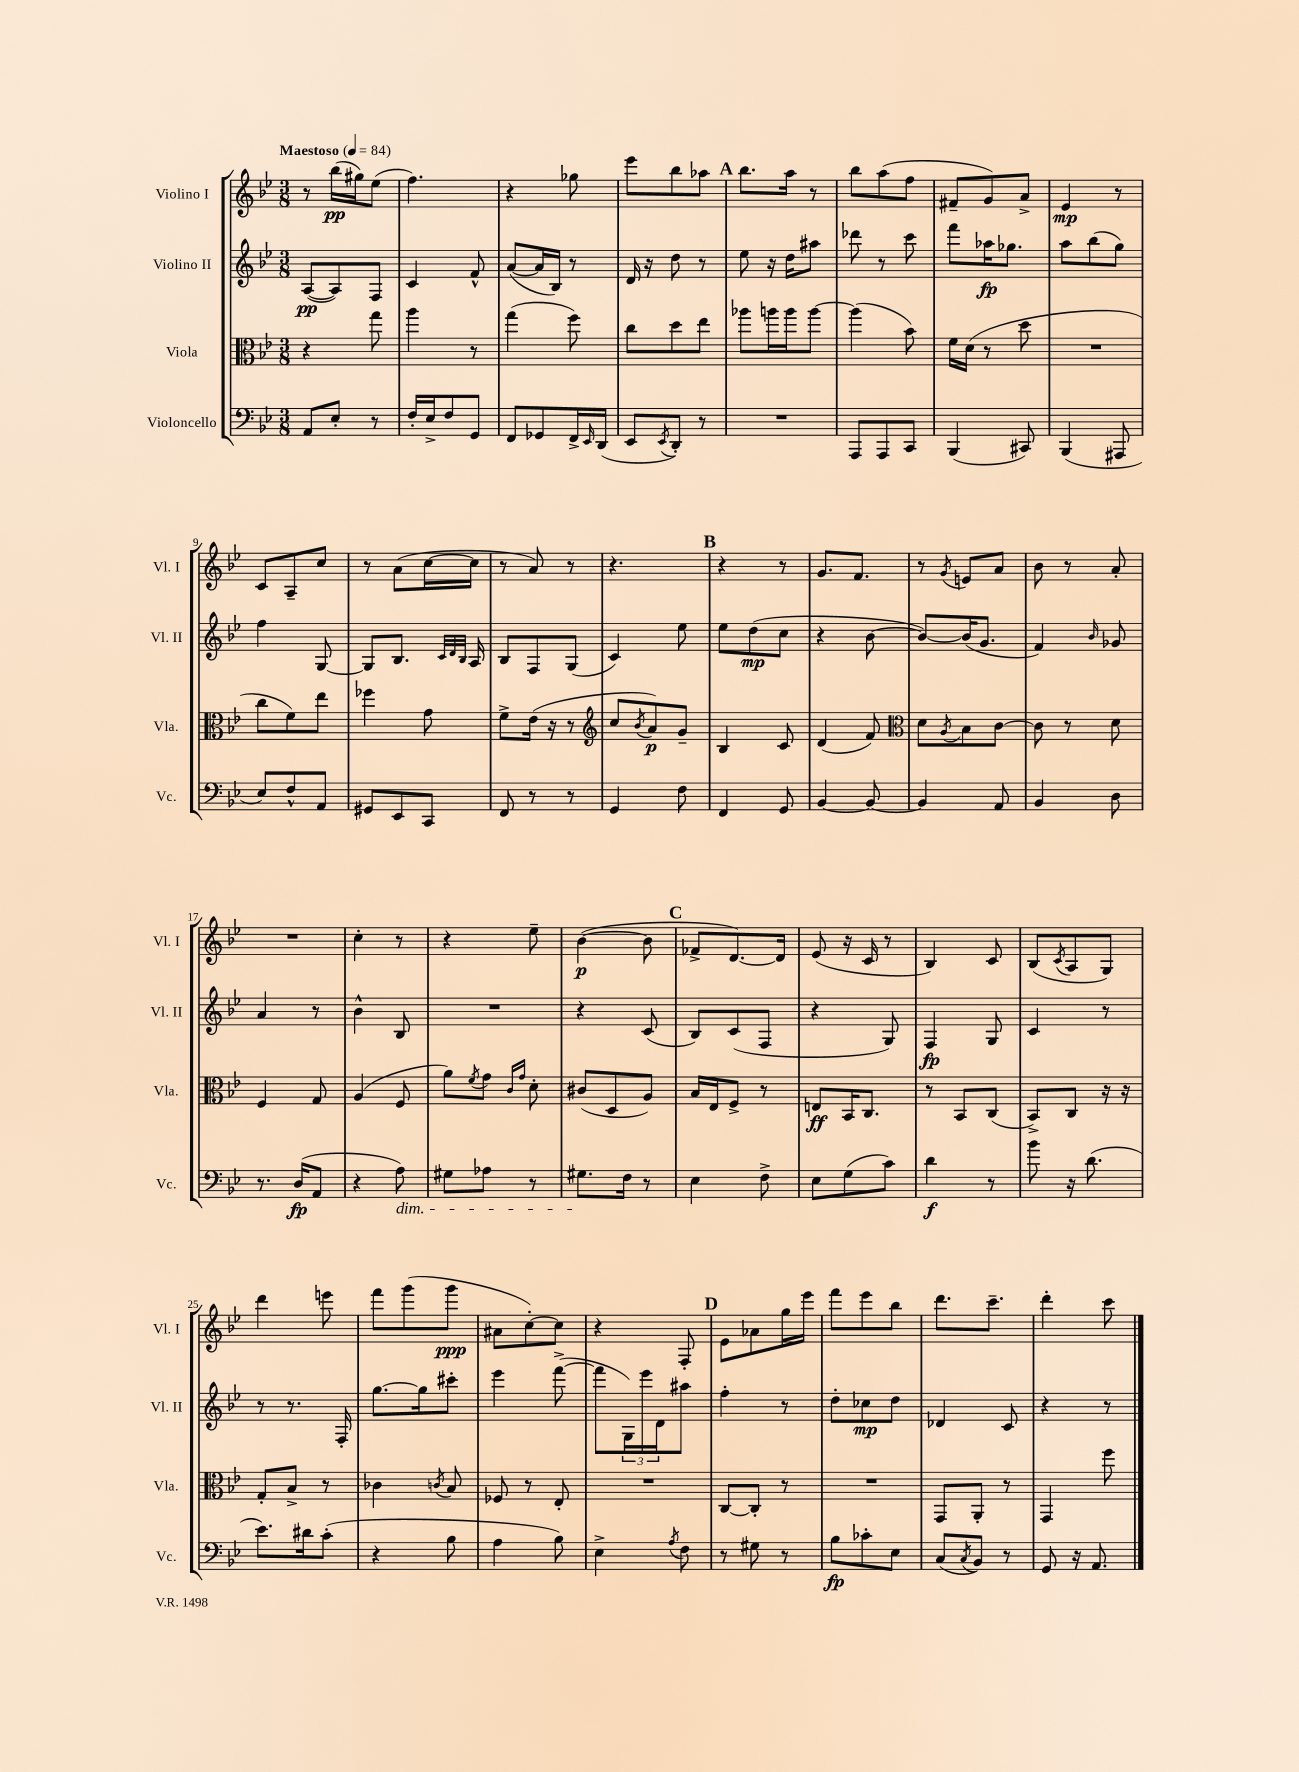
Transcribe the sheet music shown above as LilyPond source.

<<
\new StaffGroup <<
\new Staff = "s0" \with { instrumentName = "Violino I" shortInstrumentName = "Vl. I" } {
    \clef treble \key bes \major \numericTimeSignature \time 3/8 \tempo "Maestoso" 4 = 84
    r8 bes''16\pp( gis''16) ees''8( |
    f''4.) |
    r4 ges''8 |
    ees'''8 bes''8 aes''8 |
    \mark \markup { \bold "A" } bes''8. a''16 r8 |
    bes''8 a''8( f''8 |
    fis'8-- g'8) a'8-> |
    ees'4\mp r8 |
    c'8 a8-- c''8 |
    r8 a'8( c''16~ c''16 |
    r8 a'8) r8 |
    r4. |
    \mark \markup { \bold "B" } r4 r8 |
    g'8. f'8. |
    r8 \acciaccatura { g'8 } e'8 a'8 |
    bes'8 r8 a'8-. |
    R4. |
    c''4-. r8 |
    r4 ees''8-- |
    bes'4~\p( bes'8 |
    \mark \markup { \bold "C" } fes'8-> d'8.~) d'16 |
    ees'8( r16 c'16 r8 |
    bes4) c'8 |
    bes8( \acciaccatura { c'8 } a8 g8) |
    d'''4 e'''8 |
    f'''8 g'''8( g'''8\ppp |
    ais'8 c''8~-.) c''8 |
    r4 f8-. |
    \mark \markup { \bold "D" } ees'8 aes'8 g''16 ees'''16 |
    f'''8 ees'''8 bes''8 |
    d'''8. c'''8.-- |
    d'''4-. c'''8 \bar "|." |
}
\new Staff = "s1" \with { instrumentName = "Violino II" shortInstrumentName = "Vl. II" } {
    \clef treble \key bes \major \numericTimeSignature \time 3/8
    a8~\pp( a8) f8 |
    c'4 f'8-^ |
    a'8~( a'16 bes16) r8 |
    d'16 r16 d''8 r8 |
    \mark \markup { \bold "A" } ees''8 r16 d''16 ais''8 |
    des'''8 r8 c'''8 |
    f'''8 aes''16\fp ges''8. |
    a''8 bes''8( g''8) |
    f''4 g8~ |
    g8 bes8. \grace { c'32 d'32 bes32 } a16 |
    bes8 f8 g8( |
    c'4) ees''8 |
    \mark \markup { \bold "B" } ees''8 d''8\mp( c''8 |
    r4 bes'8~ |
    bes'8~) bes'16( g'8. |
    f'4) \grace { bes'16 } ges'8 |
    a'4 r8 |
    bes'4-^ bes8 |
    R4. |
    r4 c'8( |
    \mark \markup { \bold "C" } bes8) c'8( f8 |
    r4 g8) |
    f4\fp g8 |
    c'4 r8 |
    r8 r8. f16-. |
    g''8.~ g''16 cis'''8-. |
    ees'''4 f'''8~->( |
    f'''8 \tuplet 3/2 { g16) ees'''16 d'16 } ais''8 |
    \mark \markup { \bold "D" } f''4-. r8 |
    d''8-. ces''8\mp d''8 |
    des'4 c'8 |
    r4 r8 \bar "|." |
}
\new Staff = "s2" \with { instrumentName = "Viola" shortInstrumentName = "Vla." } {
    \clef alto \key bes \major \numericTimeSignature \time 3/8
    r4 g''8 |
    a''4 r8 |
    g''4( f''8) |
    c''8 d''8 ees''8 |
    \mark \markup { \bold "A" } aes''8 a''16 a''16 a''8~ |
    a''4( bes'8) |
    f'16 d'16( r8 d''8 |
    R4. |
    c''8 f'8) ees''8 |
    fes''4 g'8 |
    f'8-> ees'16( r16 r8 |
    \clef treble c''8 \acciaccatura { bes'8 } a'8\p) g'8-- |
    \mark \markup { \bold "B" } bes4 c'8 |
    d'4( f'8) |
    \clef alto d'8 \acciaccatura { a8 } bes8 c'8~ |
    c'8 r8 d'8 |
    f4 g8 |
    a4( f8 |
    a'8) \acciaccatura { f'8 } g'8 \grace { c'16 g'16 } d'8-. |
    cis'8( d8 a8) |
    \mark \markup { \bold "C" } bes16 ees16 f8-> r8 |
    e8\ff bes,16 c8. |
    r8 bes,8 c8( |
    bes,8->) c8 r16 r16 |
    g8-. bes8-> r8 |
    ces'4 \acciaccatura { c'8 } bes8 |
    fes8 r8 ees8-. |
    R4. |
    \mark \markup { \bold "D" } c8~ c8-. r8 |
    R4. |
    g,8 a,8-. r8 |
    g,4 f''8 \bar "|." |
}
\new Staff = "s3" \with { instrumentName = "Violoncello" shortInstrumentName = "Vc." } {
    \clef bass \key bes \major \numericTimeSignature \time 3/8
    a,8 ees8-. r8 |
    f16-. ees16-> f8 g,8 |
    f,8 ges,8 f,16-> \grace { ees,16 } d,16( |
    ees,8 \acciaccatura { ees,8 } d,8-.) r8 |
    \mark \markup { \bold "A" } R4. |
    a,,8 a,,8 c,8 |
    bes,,4( cis,8) |
    bes,,4( ais,,8 |
    ees8) f8-^ a,8 |
    gis,8 ees,8 c,8 |
    f,8 r8 r8 |
    g,4 f8 |
    \mark \markup { \bold "B" } f,4 g,8 |
    bes,4~ bes,8~ |
    bes,4 a,8 |
    bes,4 d8 |
    r8. d16\fp( a,8 |
    r4 a8\dim) |
    gis8 aes8 r8 |
    gis8.\! f16 r8 |
    \mark \markup { \bold "C" } ees4 f8-> |
    ees8 g8( c'8) |
    d'4\f r8 |
    bes'8 r16 d'8.( |
    ees'8.) dis'16 c'8-.( |
    r4 bes8 |
    a4 bes8) |
    ees4-> \acciaccatura { a8 } f8 |
    \mark \markup { \bold "D" } r8 gis8 r8 |
    bes8\fp ces'8-. ees8 |
    c8( \acciaccatura { c8 } bes,8) r8 |
    g,8 r16 a,8. \bar "|." |
}
>>
>>
